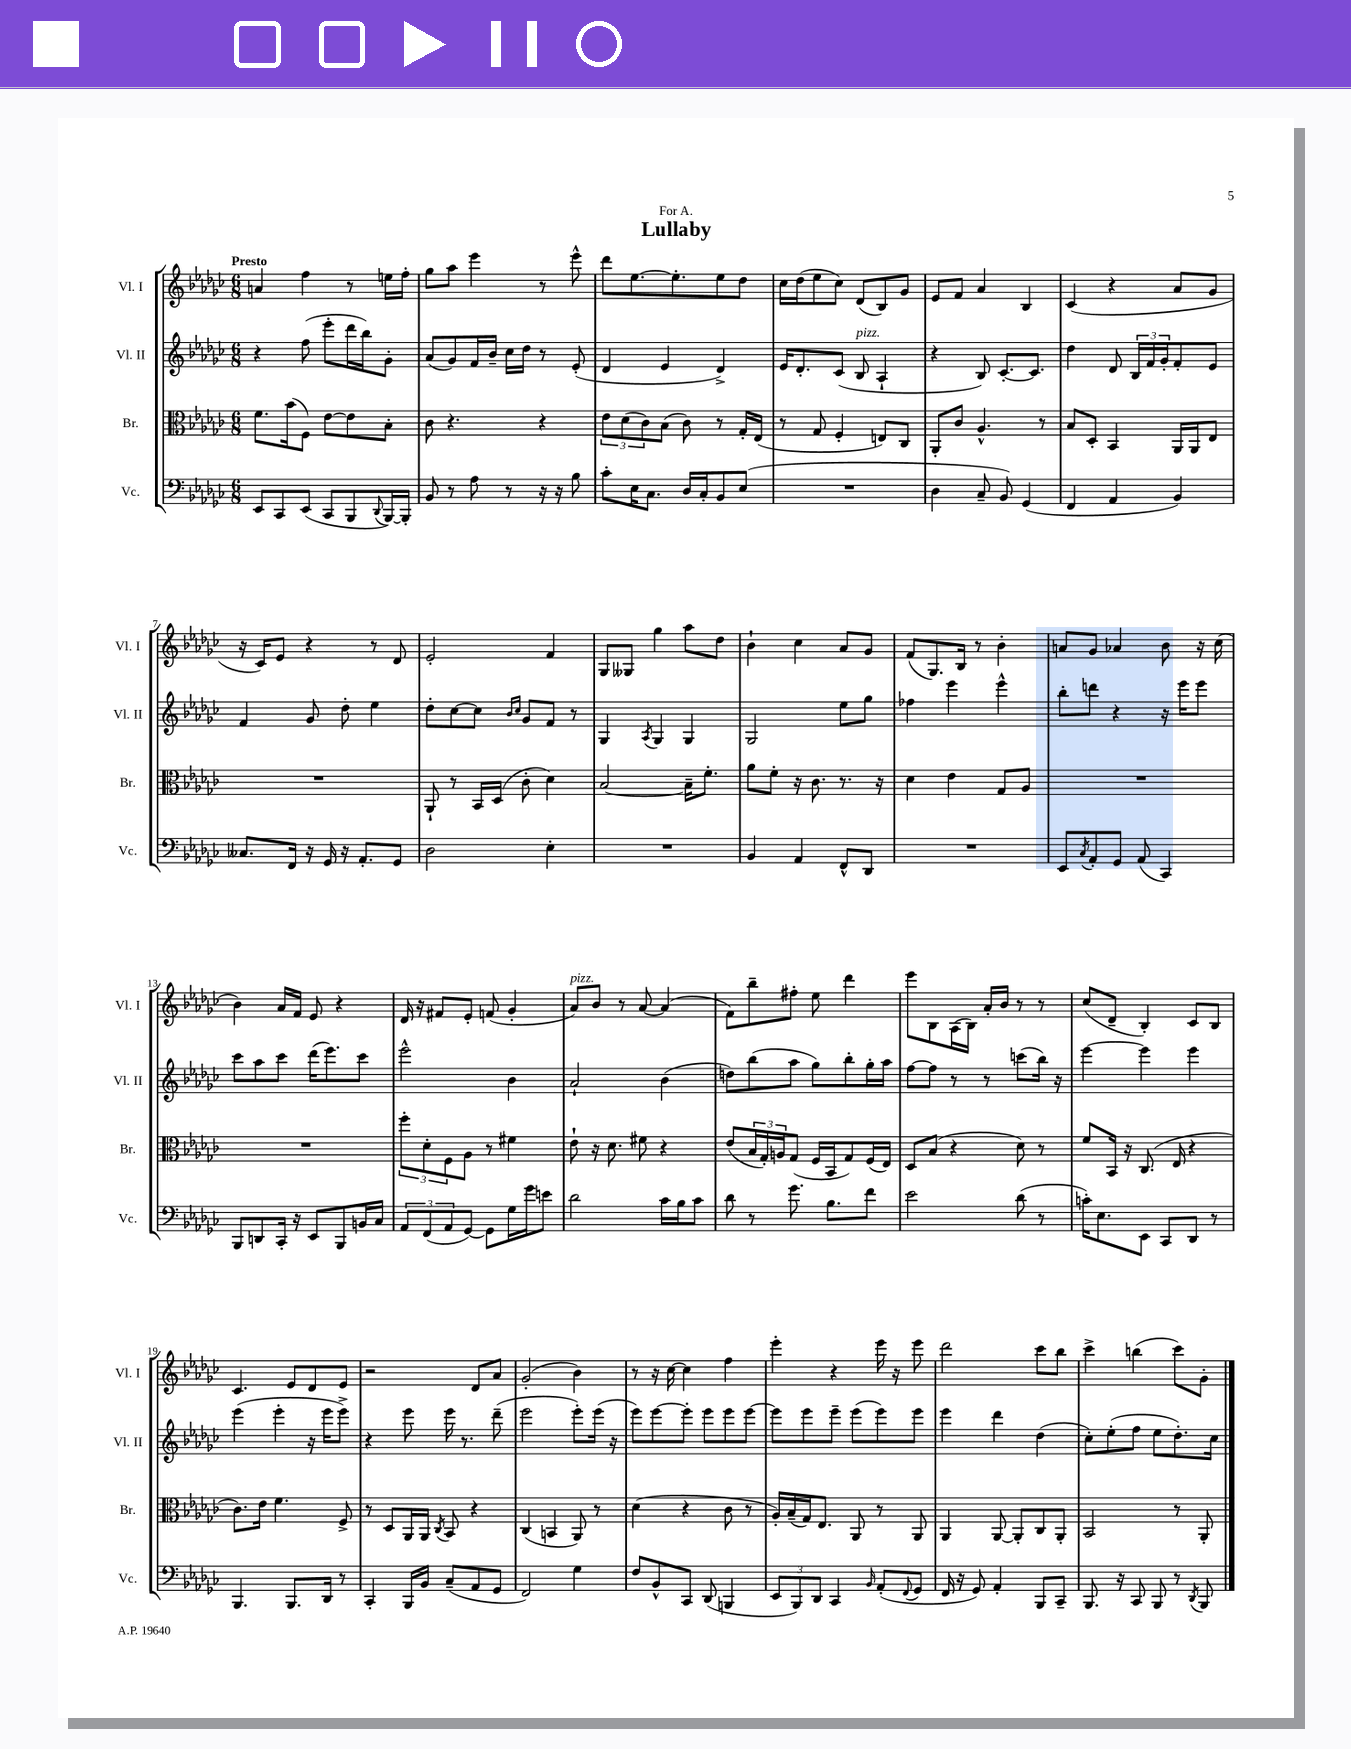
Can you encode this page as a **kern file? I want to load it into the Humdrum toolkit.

**kern	**kern	**kern	**kern
*staff4	*staff3	*staff2	*staff1
*clefF4	*clefC3	*clefG2	*clefG2
*k[b-e-a-d-g-c-]	*k[b-e-a-d-g-c-]	*k[b-e-a-d-g-c-]	*k[b-e-a-d-g-c-]
*M6/8	*M6/8	*M6/8	*M6/8
8EE-	8.f	4r	4a
8CC-	.	.	.
.	(16b-	.	.
(8EE-	8F)	(8ff	4ff
8CC-	[8e-	8eee-'	.
8BBB-	8e-]	16ddd-	8r
.	.	16bb-)	.
8qqDD-	.	.	.
[16BBB-)	8B-'	8g-'	16ee
16BBB-']	.	.	16ff'
=	=	=	=
8BB-	8c-	(8a-	8gg-
8r	4.r	8g-)	8aa-
8A-	.	16f	4eee-
.	.	16b-~	.
8r	.	16cc-	.
.	.	16dd-	.
16r	4r	8r	8r
16r	.	.	.
8B-	.	(8e-'	8eee-^^
=	=	=	=
8c-'	12e-	4d-	8ddd-
.	(12d-	.	.
16E-	.	.	[8.ee-
.	12c-)	.	.
8.C-	.	.	.
.	(8B-	4e-	.
.	.	.	8.ee-']
16D-	8c-)	.	.
16C-'	.	.	.
8BB-	8r	4d-^)	8ee-
(8E-	16G-'	.	8dd-
.	(16E-	.	.
=	=	=	=
2.r	8r	16e-	16cc-
.	.	8.d-'	(16dd-
.	8G-	.	8ee-
.	4F'	(8c-	8cc-)
.	.	8B-	(8d-
.	8E)	4A-`	8B-)
.	8C-	.	8g-
=	=	=	=
4D-	8AA-'	4r	8e-
.	8c-	.	8f
8C-~	4.A-^^	8B-)	4a-
8BB-)	.	[8.c-'	.
(4GG-	.	.	4B-
.	.	8.c-]	.
.	8r	.	.
=	=	=	=
4FF	8B-	4dd-	(4c-
.	8D-'	.	.
4AA-	4BB-	8d-	4r
.	.	24B-	.
.	.	24f	.
.	.	24g-'	.
4BB-)	16AA-	8f'	8a-
.	16AA-	.	.
.	8E-	8e-	8g-
=	=	=	=
8.C--	2.r	4f	16r
.	.	.	16c-)
.	.	.	8e-
16FF	.	.	.
16r	.	8g-	4r
16GG-	.	.	.
16r	.	8dd-'	.
8.AA-'	.	.	.
.	.	4ee-	8r
8GG-	.	.	8d-
=	=	=	=
2D-	8AA-`	8dd-'	2e-'
.	8r	[8cc-	.
.	16BB-	8cc-]	.
.	(16D-	.	.
.	.	16qqb-	.
.	.	16qqcc-	.
.	8c-'	8g-	.
4E-'	4d-)	8f	4f
.	.	8r	.
=	=	=	=
2.r	[2B-	4G-	8G-
.	.	.	8G--
.	.	8qA-	.
.	.	4G-	4gg-
.	16B-~]	4G-	8aa-
.	8.f'	.	.
.	.	.	8dd-
=	=	=	=
4BB-	8a-	2G-	4b-`
.	8f'	.	.
4AA-	16r	.	4cc-
.	8.c-	.	.
8FF^^	8.r	8ee-	8a-
8DD-	.	8gg-	8g-
.	16r	.	.
=	=	=	=
2.r	4d-	4ff-	(8f
.	.	.	8.G-)
.	4e-	4eee-	.
.	.	.	16B-
.	.	.	8r
.	8G-	4eee-^^	4b-'
.	8A-	.	.
=	=	=	=
8EE-	2.r	8bb-'	8a
8qC-	.	.	.
8AA-'	.	8ddd	8g-
8GG-	.	4r	4a-
(8AA-	.	.	.
4CC-)	.	16r	8b-
.	.	16eee-	.
.	.	8eee-	16r
.	.	.	(16cc-
=	=	=	=
8BBB-	2.r	8ccc-	4b-)
8DD	.	8aa-	.
16CC-'	.	8ccc-	16a-
16r	.	.	16f
8EE-	.	(16ddd-	8e-
.	.	8.eee-)	.
8BBB-	.	.	4r
16BB	.	8ccc-	.
16C-	.	.	.
=	=	=	=
12AA-	12ff'	2eee-^^	16d-
.	.	.	16r
(12FF	12d-'	.	.
.	.	.	8f#
12AA-	12F	.	.
[8GG-)	8A-	.	8e-'
8GG-]	8r	.	(8f
16G-	4f#	4b-	4g-'
16g-	.	.	.
8e	.	.	.
=	=	=	=
2d-	8e-`	2a-`	8a-)
.	16r	.	8b-
.	8.d-	.	.
.	.	.	8r
.	8f#	.	[8a-
16c-	4r	(4b-	(4a-]
16B-	.	.	.
8c-	.	.	.
=	=	=	=
8d-	(8e-	8dd)	8f)
8r	24B-	(8bb-	8bb-~
.	24G-')	.	.
.	24A	.	.
8.g-	(8G-	8aa-	8ff#'
.	16F	8gg-)	8ee-
8.B-	16BB-	.	.
.	8G-)	8bb-'	4ddd-
8f	(16F	16gg-'	.
.	16E-)	16aa-	.
=	=	=	=
2e-	8D-	[8ff	8eee-
.	(8B-	8ff]	8B-
.	4r	8r	(16A-
.	.	.	16B-)
.	.	8r	16a-'
.	.	.	16b-
(8d-	8d-)	(8ccc	8r
8r	8r	16bb-)	8r
.	.	16r	.
=	=	=	=
16c')	8f	[4eee-	(8cc-
8.E-	.	.	.
.	16BB-	.	8d-~
.	16r	.	.
8EE-	(8.C-	4eee-]	4B-')
8CC-	.	.	.
.	16E-	.	.
8DD-	4r	4eee-	8c-
8r	.	.	8B-
=	=	=	=
4.BBB-	8.c-)	(4eee-	4.c-
.	16e-	.	.
.	4.f	4eee-'	.
8.BBB-	.	.	8e-
.	.	16r	8d-
16DD-	.	16eee-	.
8r	8F^	8eee-^)	8e-
=	=	=	=
4CC-'	8r	4r	2r
.	8D-	.	.
16BBB-	16AA-	8eee-	.
16BB-	16AA-	.	.
.	8qC-	.	.
(8C-~	8BB-	16eee-	.
.	.	8.r	.
8AA-	4r	.	8d-
8GG-	.	(8ddd-~	8a-
=	=	=	=
2FF)	(4C-	2eee-	(2g-'
.	4BB	.	.
4G-	8AA-)	8eee-')	4b-)
.	8r	(16eee-	.
.	.	16r	.
=	=	=	=
8F	(4d-	8eee-)	8r
8BB-^^	.	[8eee-	16r
.	.	.	[16cc-
8CC-	4r	8eee-']	4cc-]
(8DD-	.	8eee-	.
4BBB	8c-	8eee-	4ff
.	8r	[8eee-	.
=	=	=	=
12EE-	16A-')	8eee-]	4eee-'
.	(16B-~	.	.
12BBB-)	.	.	.
.	16G-)	8eee-	.
12DD-	.	.	.
.	8.E-	.	.
4CC-	.	8eee-~	4r
.	8AA-	(8eee-	.
16qqBB-	.	.	.
(8AA-'	8r	8eee-)	16eee-
.	.	.	16r
8qqFF	.	.	.
8GG-	8AA-	8eee-	8eee-
=	=	=	=
16FF	4AA-	4eee-	2ddd-
16r	.	.	.
8GG-)	.	.	.
4AA-'	[8AA-	4ddd-	.
.	8AA-']	.	.
8BBB-	8C-	(4dd-	8ccc-
8CC-~	8AA-'	.	8bb-
=	=	=	=
8.BBB-	2BB-	8cc-')	4ccc-^
.	.	(8ee-'	.
16r	.	.	.
8CC-	.	8ff	(4bb
8BBB-	.	8ee-	.
8r	8r	8.dd-')	8ccc-)
8qDD-	.	.	.
8BBB-	8AA-'	.	8g-'
.	.	16cc-	.
==	==	==	==
*-	*-	*-	*-
